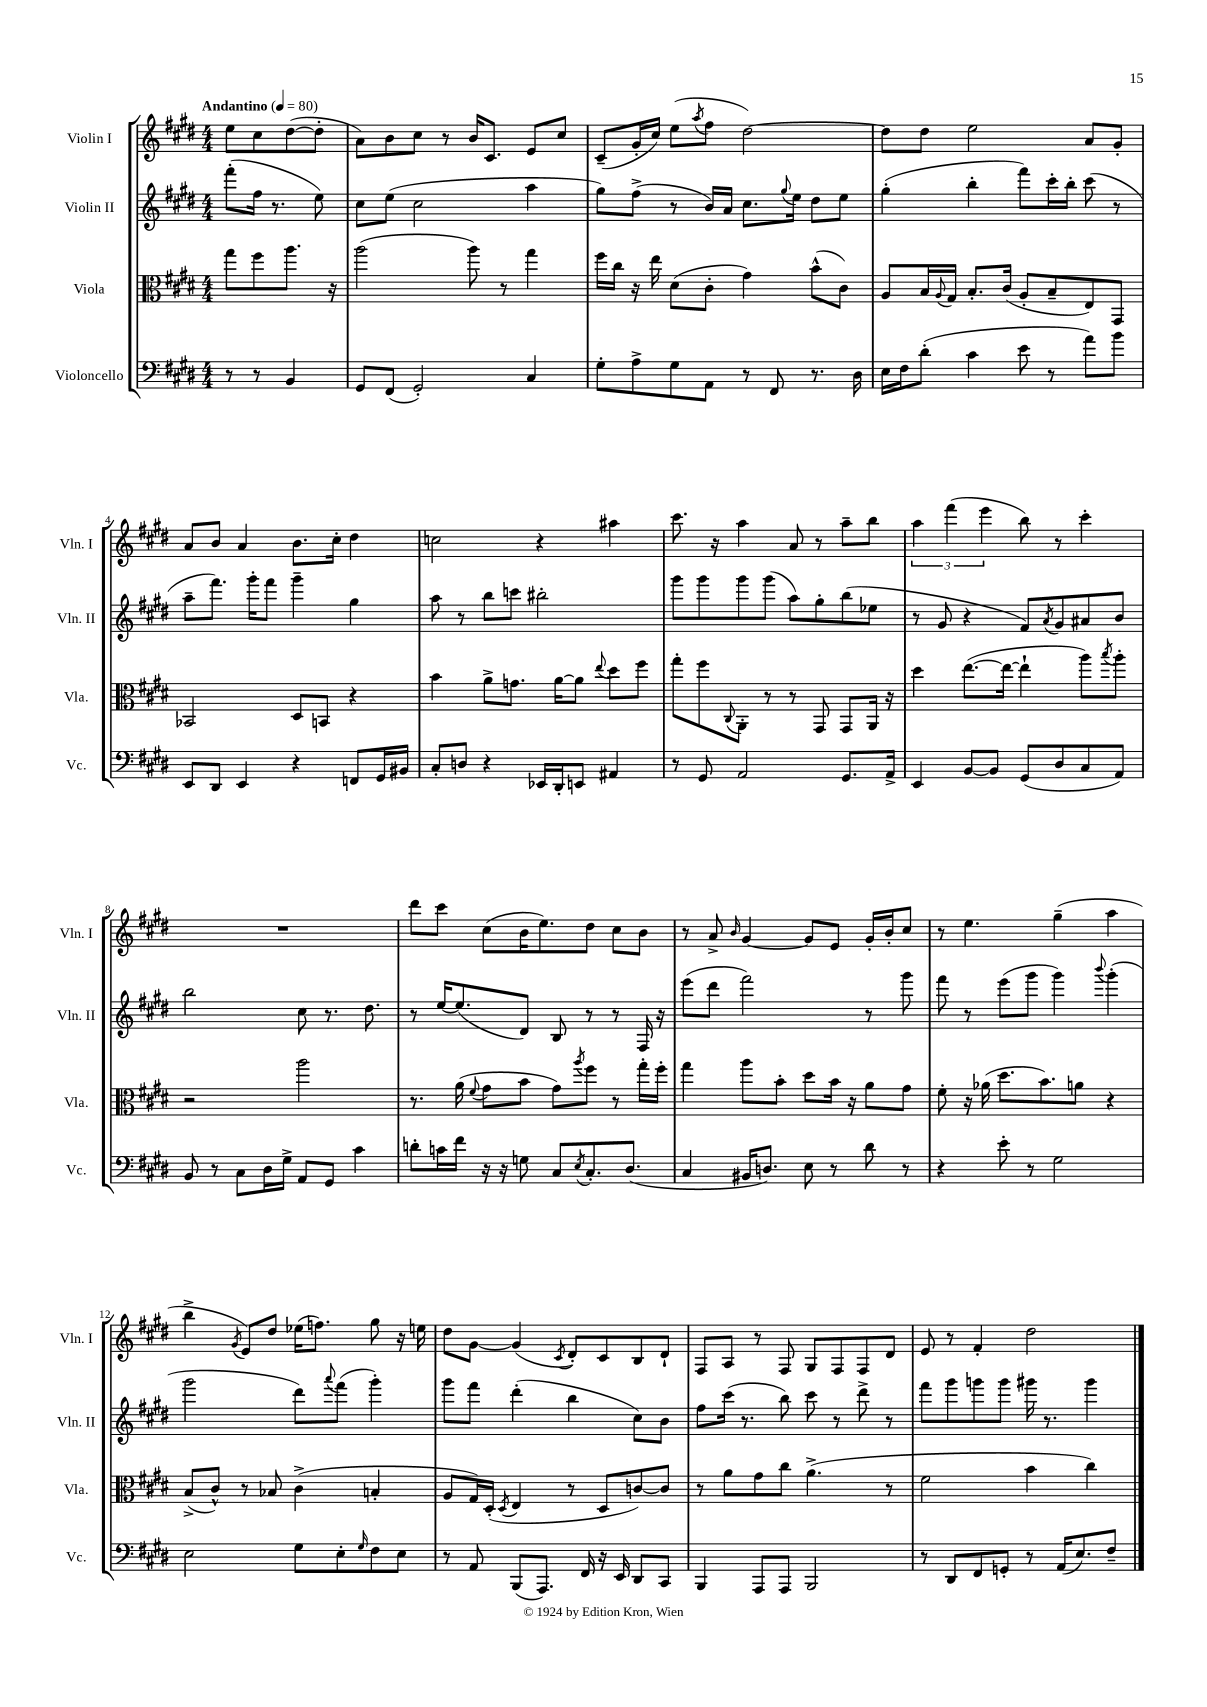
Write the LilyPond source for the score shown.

<<
\new StaffGroup <<
\new Staff = "s0" \with { instrumentName = "Violin I" shortInstrumentName = "Vln. I" } {
    \clef treble \key e \major \numericTimeSignature \time 4/4 \partial 2 \tempo "Andantino" 4 = 80
    e''8 cis''8 dis''8~( dis''8-. |
    a'8) b'8 cis''8 r8 b'16 cis'8. e'8 cis''8 |
    cis'8--( gis'16-. cis''16) e''8( \acciaccatura { a''8 } fis''8 dis''2~) |
    dis''8 dis''8 e''2 a'8 gis'8-. |
    a'8 b'8 a'4 b'8. cis''16-. dis''4 |
    c''2 r4 ais''4 |
    cis'''8. r16 a''4 a'8 r8 a''8-- b''8 |
    \tuplet 3/2 { a''4 fis'''4( e'''4 } b''8) r8 cis'''4-. |
    R1 |
    dis'''8 cis'''8 cis''8( b'16 e''8.) dis''8 cis''8 b'8 |
    r8 a'8-> \grace { b'16 } gis'4~ gis'8 e'8 gis'16-. b'16-. cis''8 |
    r8 e''4. gis''4--( a''4 |
    b''4-> \acciaccatura { gis'8 } e'8) dis''8 ees''16( f''8.) gis''8 r16 e''16 |
    dis''8 gis'8~ gis'4( \acciaccatura { cis'8 } dis'8-.) cis'8 b8 dis'8-! |
    fis8 a8 r8 fis8 gis8 fis8 fis8 dis'8 |
    e'8 r8 fis'4-. dis''2 \bar "|." |
}
\new Staff = "s1" \with { instrumentName = "Violin II" shortInstrumentName = "Vln. II" } {
    \clef treble \key e \major \numericTimeSignature \time 4/4 \partial 2
    fis'''8-.( fis''16 r8. e''8) |
    cis''8 e''8( cis''2 a''4 |
    gis''8) fis''8->( r8 b'16) a'16 cis''8. \appoggiatura { gis''8 } e''16 dis''8 e''8 |
    gis''4-.( b''4-. fis'''8) cis'''16-. b''16-. cis'''8( r8 |
    a''8-- fis'''8.) gis'''16-. fis'''8 gis'''4-- gis''4 |
    a''8 r8 b''8 c'''8 bis''2-. |
    gis'''8 gis'''8 gis'''8 gis'''8( a''8) gis''8-. b''8( ees''8 |
    r8 gis'8 r4 fis'8) \acciaccatura { a'8 } gis'8 ais'8 b'8 |
    b''2 cis''8 r8. dis''8. |
    r8 e''16~ e''8.( dis'8) b8 r8 r8 fis16 r16 |
    e'''8( dis'''8 fis'''2) r8 gis'''8 |
    fis'''8 r8 e'''8( gis'''8 gis'''4) \appoggiatura { b'''8 } gis'''4-.( |
    gis'''2 dis'''8) \appoggiatura { a'''8 } fis'''8( gis'''4-.) |
    gis'''8 fis'''8 dis'''4-.( b''4 cis''8) b'8 |
    fis''8 cis'''16( r8. b''8) cis'''8 r8 dis'''8-> r8 |
    fis'''8 gis'''8 g'''8 g'''8 gis'''16 r8. gis'''4 \bar "|." |
}
\new Staff = "s2" \with { instrumentName = "Viola" shortInstrumentName = "Vla." } {
    \clef alto \key e \major \numericTimeSignature \time 4/4 \partial 2
    gis''8 fis''8 a''8. r16 |
    a''2( a''8) r8 gis''4 |
    fis''16 cis''16 r16 e''16 dis'8( cis'8-. gis'4) b'8-^( cis'8) |
    a8 b16 \appoggiatura { a8 } gis16 b8.-. cis'16( a8-. b8-- e8) gis,8 |
    bes,2 dis8 b,8 r4 |
    b'4 a'8-> g'8. a'16~ a'8 \appoggiatura { e''8 } dis''8 fis''8 |
    gis''8-. fis''8 \appoggiatura { cis8 } a,8-. r8 r8 gis,8 gis,8 a,16 r16 |
    dis''4 e''8.~( e''16~ e''4-! a''8) \acciaccatura { b''8 } a''8-. |
    r2 a''2 |
    r8. a'16( \appoggiatura { fis'8 } gis'8 b'8 gis'8) \acciaccatura { a''8 } fis''8 r8 gis''16-. fis''16-. |
    gis''4 a''8 b'8-. dis''8 b'16 r16 a'8 gis'8 |
    fis'8-. r16 aes'16( dis''8. b'8.) a'8 r4 |
    b8->( cis'8-^) r8 bes8 cis'4->( b4-. |
    a8 gis16) dis16-.( \acciaccatura { dis8 } e4 r8 dis8 c'8~) c'8 |
    r8 a'8 gis'8 cis''8 a'4.->( r8 |
    fis'2 b'4 cis''4) \bar "|." |
}
\new Staff = "s3" \with { instrumentName = "Violoncello" shortInstrumentName = "Vc." } {
    \clef bass \key e \major \numericTimeSignature \time 4/4 \partial 2
    r8 r8 b,4 |
    gis,8 fis,8( gis,2-.) cis4 |
    gis8-. a8-> gis8 a,8 r8 fis,8 r8. dis16 |
    e16 fis16 dis'8-.( cis'4 e'8 r8 a'8) b'8 |
    e,8 dis,8 e,4 r4 f,8 gis,16 bis,16 |
    cis8-. d8 r4 ees,16 dis,16-. e,8 ais,4 |
    r8 gis,8 a,2 gis,8. a,16-> |
    e,4 b,8~ b,8 gis,8( dis8 cis8 a,8) |
    b,8 r8 cis8 dis16 gis16-> a,8 gis,8 cis'4 |
    d'8-. c'16 fis'16 r16 r16 g8 cis8 \acciaccatura { e8 } cis8.-. dis8.( |
    cis4 bis,16 d8.) e8 r8 dis'8 r8 |
    r4 e'8-. r8 gis2 |
    e2 gis8 e8-. \grace { gis16 } fis8 e8 |
    r8 a,8 b,,8( a,,8.) fis,16 r16 e,16 dis,8 cis,8 |
    b,,4 a,,8 a,,8 b,,2 |
    r8 dis,8 fis,8 g,8-. r8 a,16( e8.) fis8-- \bar "|." |
}
>>
>>
